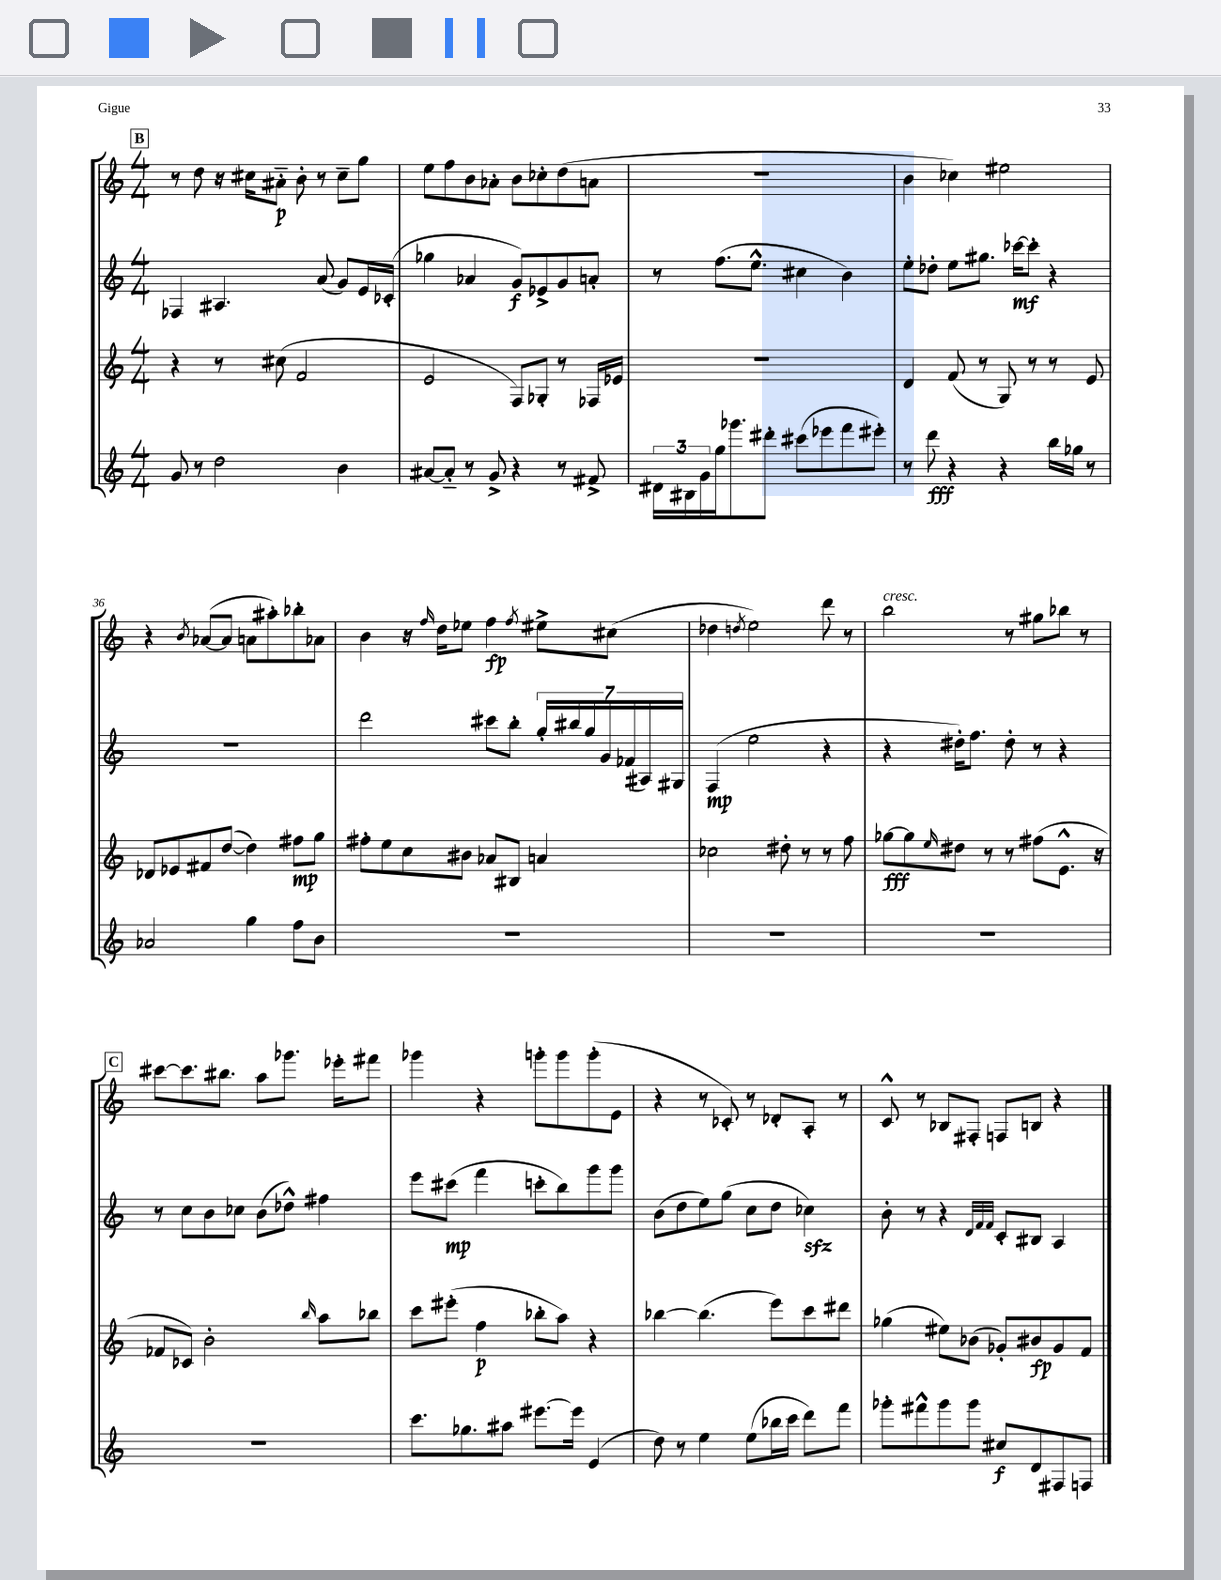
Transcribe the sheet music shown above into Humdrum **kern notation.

**kern	**kern	**kern	**kern
*staff4	*staff3	*staff2	*staff1
*clefG2	*clefG2	*clefG2	*clefG2
*k[]	*k[]	*k[]	*k[]
*M4/4	*M4/4	*M4/4	*M4/4
8g	4r	4F-	8r
8r	.	.	8dd
2dd	8r	4.A#	16r
.	.	.	16cc#
.	(8cc#	.	8a#'~
.	2f	.	8b'
.	.	(8a	8r
4b	.	8g)	8cc#~
.	.	16e	8gg
.	.	(16c-'	.
=	=	=	=
[8a#	2e	4gg-	8ee
8a#'~]	.	.	8ff
8r	.	4a-	8b
8g^	.	.	8a-'
4r	8F)	8g)	8b
.	8G-'	8e-^	8cc-'
8r	8r	8g	(8dd
8f#^	16F-	8a'	8a
.	16e-	.	.
=	=	=	=
24d#	1r	8r	1r
24B#	.	.	.
24g	.	.	.
16gg	.	(8.ff	.
8.ggg-	.	.	.
.	.	8.ee^^	.
8ddd#'	.	.	.
(8ccc#	.	4cc#	.
8eee-	.	.	.
8fff	.	4b)	.
8eee#')	.	.	.
=	=	=	=
8r	4d	8ee'	4b
8ddd	.	8dd-'	.
4r	(8f	8ee	4cc-)
.	8r	8.gg#	.
4r	8G)	.	2ee#
.	.	[16ccc-	.
.	8r	8ccc-']	.
16bb	8r	4r	.
16gg-	.	.	.
8r	8e	.	.
=	=	=	=
2a-	8d-	1r	4r
.	8e-	.	.
.	.	.	8qb
.	8f#	.	([8a-
.	([8dd	.	8a-]
4gg	4dd])	.	8a
.	.	.	8aa#')
8ff	8ff#	.	8bb-'
8b	8gg	.	8a-
=	=	=	=
1r	8ff#'	2ddd	4b
.	8ee	.	.
.	8cc	.	16r
.	.	.	16qqff
.	.	.	16dd
.	8b#	.	8ee-
.	8a-	8ccc#	4ff
.	8B#	8bb'	.
.	.	.	8qff
.	4a	28gg'	8ee#^
.	.	28bb#	.
.	.	28gg	.
.	.	28g	.
.	.	.	(8cc#
.	.	(28f-	.
.	.	28A#)	.
.	.	28G#	.
=	=	=	=
1r	2cc-	(4F	4dd-
.	.	.	8qdd
.	.	2ee	2ee)
.	8dd#'	.	.
.	8r	.	.
.	8r	4r	8ddd
.	8ff	.	8r
=	=	=	=
1r	[8gg-	4r	2bb
.	8gg-]	.	.
.	16qqee	.	.
.	8dd#	16dd#')	.
.	.	8.ff	.
.	8r	.	.
.	8r	8dd#'	8r
.	(8ff#	8r	8gg#
.	8.e^^	4r	8bb-
.	.	.	8r
.	16r	.	.
=	=	=	=
1r	8f-	8r	[8ccc#
.	8c-)	8cc	8.ccc#]
.	2b'	8b	.
.	.	.	8.bb#
.	.	8cc-	.
.	.	(8b	8aa
.	.	8dd-^^)	8.ggg-
.	16qqbb	.	.
.	8aa	4ff#	.
.	.	.	16eee-'
.	8bb-	.	8fff#
=	=	=	=
8.ccc	8ccc	8eee	4ggg-
.	(8eee#'	(8ccc#	.
8.gg-	.	.	.
.	4ff	4fff	4r
8aa#	.	.	.
[8.eee#	8bb-'	8ccc'	8ggg'
.	8aa)	8bb)	8ggg
16eee#]	.	.	.
(4e	4r	8ggg	(8ggg'
.	.	8ggg	8e
=	=	=	=
8dd)	[4bb-	(8b	4r
8r	.	8dd	.
4ee	(4.bb-]	8ee)	8r
.	.	(8gg	8c-')
(8ee	.	8cc	8r
16bb-	8eee)	8dd	8d-'
16ccc	.	.	.
8ddd)	8ccc	4cc-)	8A'
8fff	8ddd#	.	8r
=	=	=	=
8ggg-'	(4gg-	8b'	8c^^
8fff#^^	.	8r	8r
8ggg-	8ee#)	4r	8B-
8ggg-	(8b-	.	8F#'
.	.	32qqd	.
.	.	32qqf	.
.	.	32qqf	.
8cc#	8g-')	8c'	8F
8d	8b#	8B#	8B
8F#	8g-	4A	4r
8F	8f	.	.
==	==	==	==
*-	*-	*-	*-
